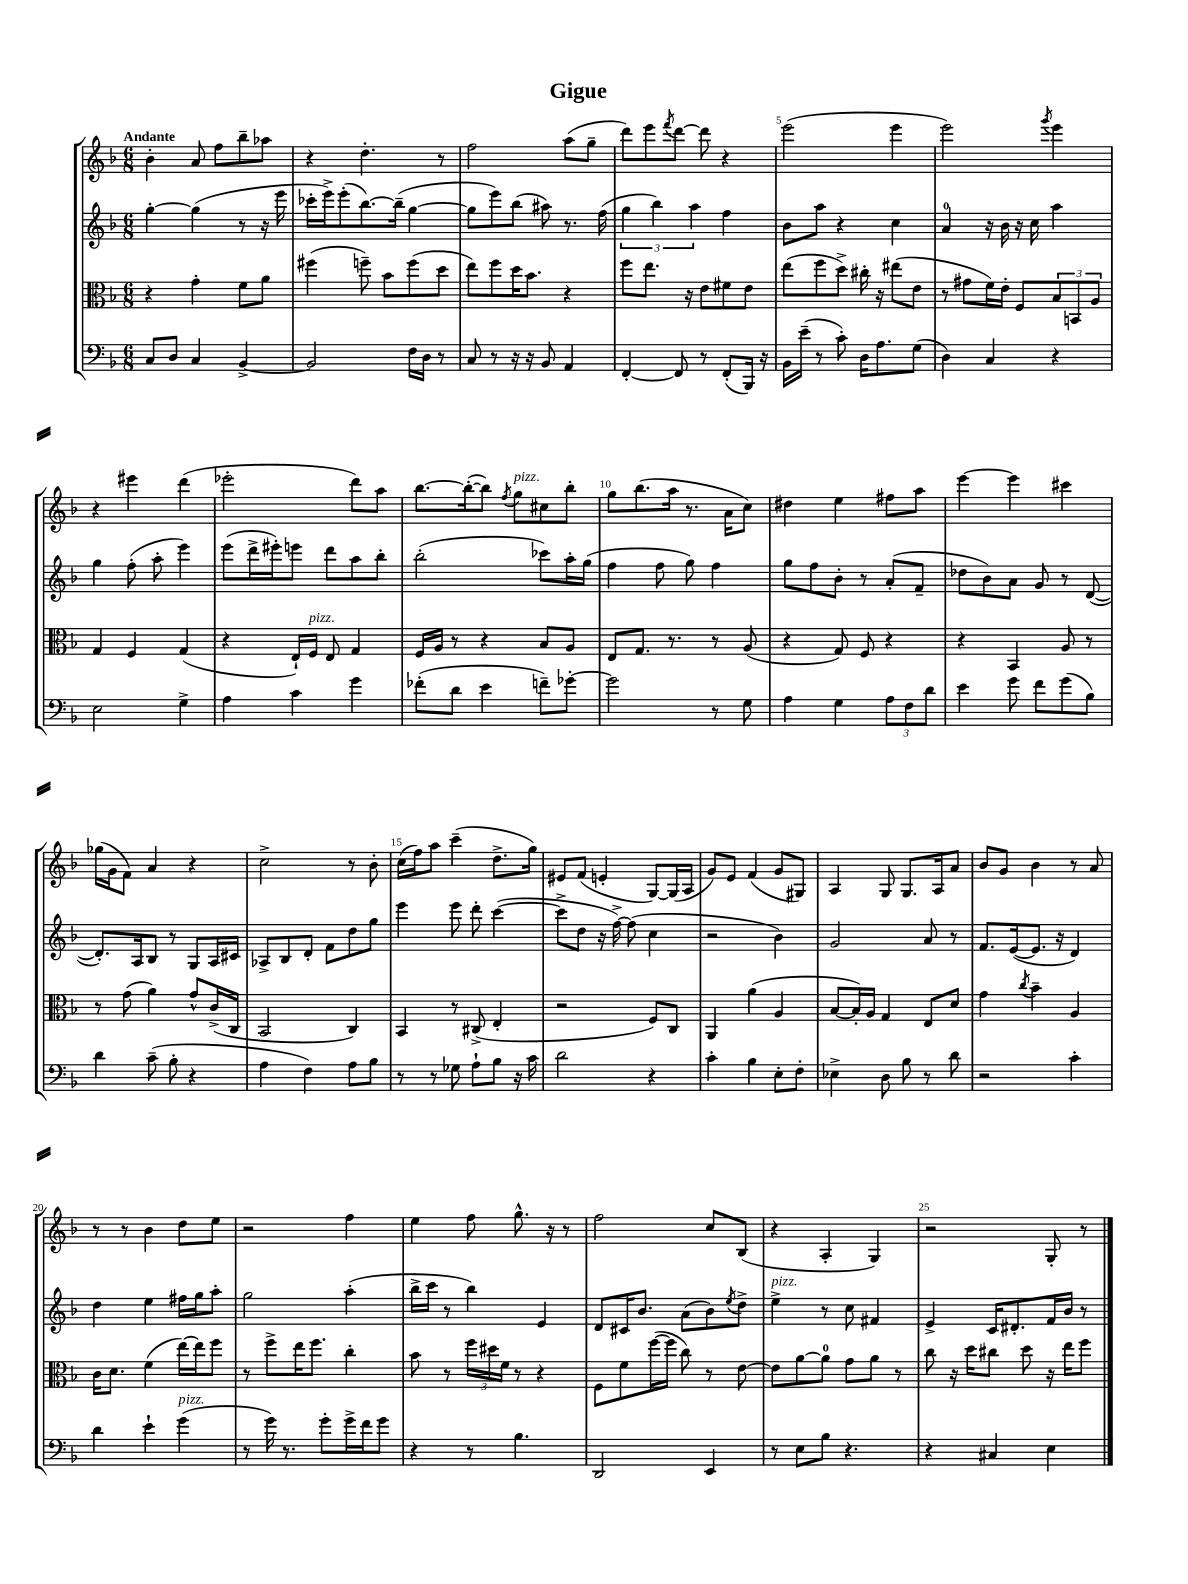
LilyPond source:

\header { title = "Gigue" }
<<
\new StaffGroup <<
\new Staff = "s0" {
    \clef treble \key f \major \numericTimeSignature \time 6/8 \tempo "Andante"
    bes'4-. a'8 f''8 bes''8-- aes''8 |
    r4 d''4.-. r8 |
    f''2 a''8( g''8-- |
    d'''8) e'''8 \acciaccatura { f'''8 } d'''8~ d'''8 r4 |
    e'''2( e'''4 |
    e'''2) \acciaccatura { g'''8 } e'''4 |
    r4 eis'''4 d'''4( |
    ees'''2-. d'''8) a''8 |
    bes''8.~ bes''16~-.( bes''8) \acciaccatura { f''8 } g''8^\markup { \italic "pizz." } cis''8 bes''8-. |
    g''8 bes''8.( a''16 r8. a'16 c''8) |
    dis''4 e''4 fis''8 a''8 |
    e'''4~ e'''4 cis'''4 |
    ges''16( g'16 f'8) a'4 r4 |
    c''2-> r8 bes'8-. |
    c''16( f''16) a''8 c'''4--( d''8.-> g''16) |
    eis'8 f'8( e'4-. g8~) g16( a16 |
    g'8) e'8 f'4( g'8 gis8) |
    a4 g8 g8. a16 a'8 |
    bes'8 g'8 bes'4 r8 a'8 |
    r8 r8 bes'4 d''8 e''8 |
    r2 f''4 |
    e''4 f''8 g''8.-^ r16 r8 |
    f''2 c''8 bes8( |
    r4 a4-. g4) |
    r2 g8-. r8 \bar "|." |
}
\new Staff = "s1" {
    \clef treble \key f \major \numericTimeSignature \time 6/8
    g''4~-. g''4( r8 r16 e'''16 |
    ces'''16-. e'''16->) e'''8-.( bes''8.~) bes''16--( g''4~ |
    g''8 e'''8) bes''8( ais''8) r8. f''16( |
    \tuplet 3/2 { g''4 bes''4) a''4 } f''4 |
    bes'8 a''8 r4 c''4 |
    a'4-0 r16 bes'16 r16 c''16 a''4 |
    g''4 f''8-.( a''8-. e'''4) |
    e'''8( d'''16-> eis'''16-.) e'''8 d'''8 a''8 bes''8-. |
    bes''2-.( ces'''8) a''16-. g''16( |
    f''4 f''8 g''8) f''4 |
    g''8 f''8 bes'8-. r8 a'8-.( f'8-- |
    des''8 bes'8) a'8 g'8 r8 d'8~( |
    d'8.-.) a16 bes8 r8 g8 a16 cis'16 |
    aes8-> bes8 d'8-. f'8 d''8 g''8 |
    e'''4 e'''8 d'''8-. c'''4~( |
    c'''8-> d''8 r16 f''16~->) f''8( c''4 |
    r2 bes'4) |
    g'2 a'8 r8 |
    f'8. e'16~( e'8. r16 d'4) |
    d''4 e''4 fis''16 g''16 a''8-. |
    g''2 a''4-.( |
    bes''16-> c'''16 r8 bes''4) e'4 |
    d'8 cis'16 bes'8. a'8( bes'8) \acciaccatura { e''8 } d''8-> |
    e''4->^\markup { \italic "pizz." } r8 c''8 fis'4 |
    e'4-> c'16 dis'8.-. f'16 bes'16 r8 \bar "|." |
}
\new Staff = "s2" {
    \clef alto \key f \major \numericTimeSignature \time 6/8
    r4 g'4-. f'8 a'8 |
    fis''4( f''8--) bes'8 f''8( d''8 |
    e''8) f''8 d''16 bes'8. r4 |
    f''8 e''8. r16 e'8 fis'8 e'8 |
    e''8( f''8 d''8->) cis''16-. r16 eis''8( e'8 |
    r8 gis'8 f'16) e'16-. f8 \tuplet 3/2 { bes8 b,8 a8 } |
    g4 f4 g4( |
    r4 e16-!) f16^\markup { \italic "pizz." } e8 g4 |
    f16 a16 r8 r4 bes8 a8 |
    e8 g8. r8. r8 a8( |
    r4 g8) f8 r4 |
    r4 bes,4 a8 r8 |
    r8 g'8( a'4) g'8-^ c'16->( c16 |
    bes,2 c4) |
    bes,4 r8 cis8->( e4-. |
    r2 f8) c8 |
    a,4 a'4( a4 |
    bes8~ bes16-.) a16 g4 e8 d'8 |
    g'4 \acciaccatura { c''8 } bes'4-- a4 |
    c'16 d'8. f'4( e''16~) e''16 f''8 |
    r8 f''8-> e''16 f''8. c''4-. |
    bes'8 r8 \tuplet 3/2 { f''16 dis''16 f'16 } r8 r4 |
    f8 f'8 f''16~( f''16 c''8) r8 e'8~ |
    e'8 a'8~ a'8-0 g'8 a'8 r8 |
    c''8 r16 d''16 cis''8 d''8 r16 e''16 f''8 \bar "|." |
}
\new Staff = "s3" {
    \clef bass \key f \major \numericTimeSignature \time 6/8
    c8 d8 c4 bes,4~-> |
    bes,2 f16 d16 r8 |
    c8 r8 r16 r16 bes,8 a,4 |
    f,4~-. f,8 r8 f,8-.( bes,,16) r16 |
    bes,16 e'16--( r8 c'8-.) d16 a8. g8( |
    d4) c4 r4 |
    e2 g4-> |
    a4 c'4 g'4 |
    fes'8-.( d'8 e'4 f'8--) ges'8~-. |
    ges'2 r8 g8 |
    a4 g4 \tuplet 3/2 { a8 f8 d'8 } |
    e'4 g'8 f'8 g'8( bes8) |
    d'4 c'8--( bes8-. r4 |
    a4 f4) a8 bes8 |
    r8 r8 ges8 a8-! bes8 r16 c'16 |
    d'2 r4 |
    c'4-. bes4 e8-. f8-. |
    ees4-> d8 bes8 r8 d'8 |
    r2 c'4-. |
    d'4 e'4-! g'4^\markup { \italic "pizz." }( |
    r8 g'16) r8. g'8-. g'16-> f'16 g'8 |
    r4 r8 bes4. |
    d,2 e,4 |
    r8 e8 bes8 r4. |
    r4 cis4 e4 \bar "|." |
}
>>
>>
\layout { \context { \Score \override BarNumber.break-visibility = ##(#f #t #t) barNumberVisibility = #(every-nth-bar-number-visible 5) } }
